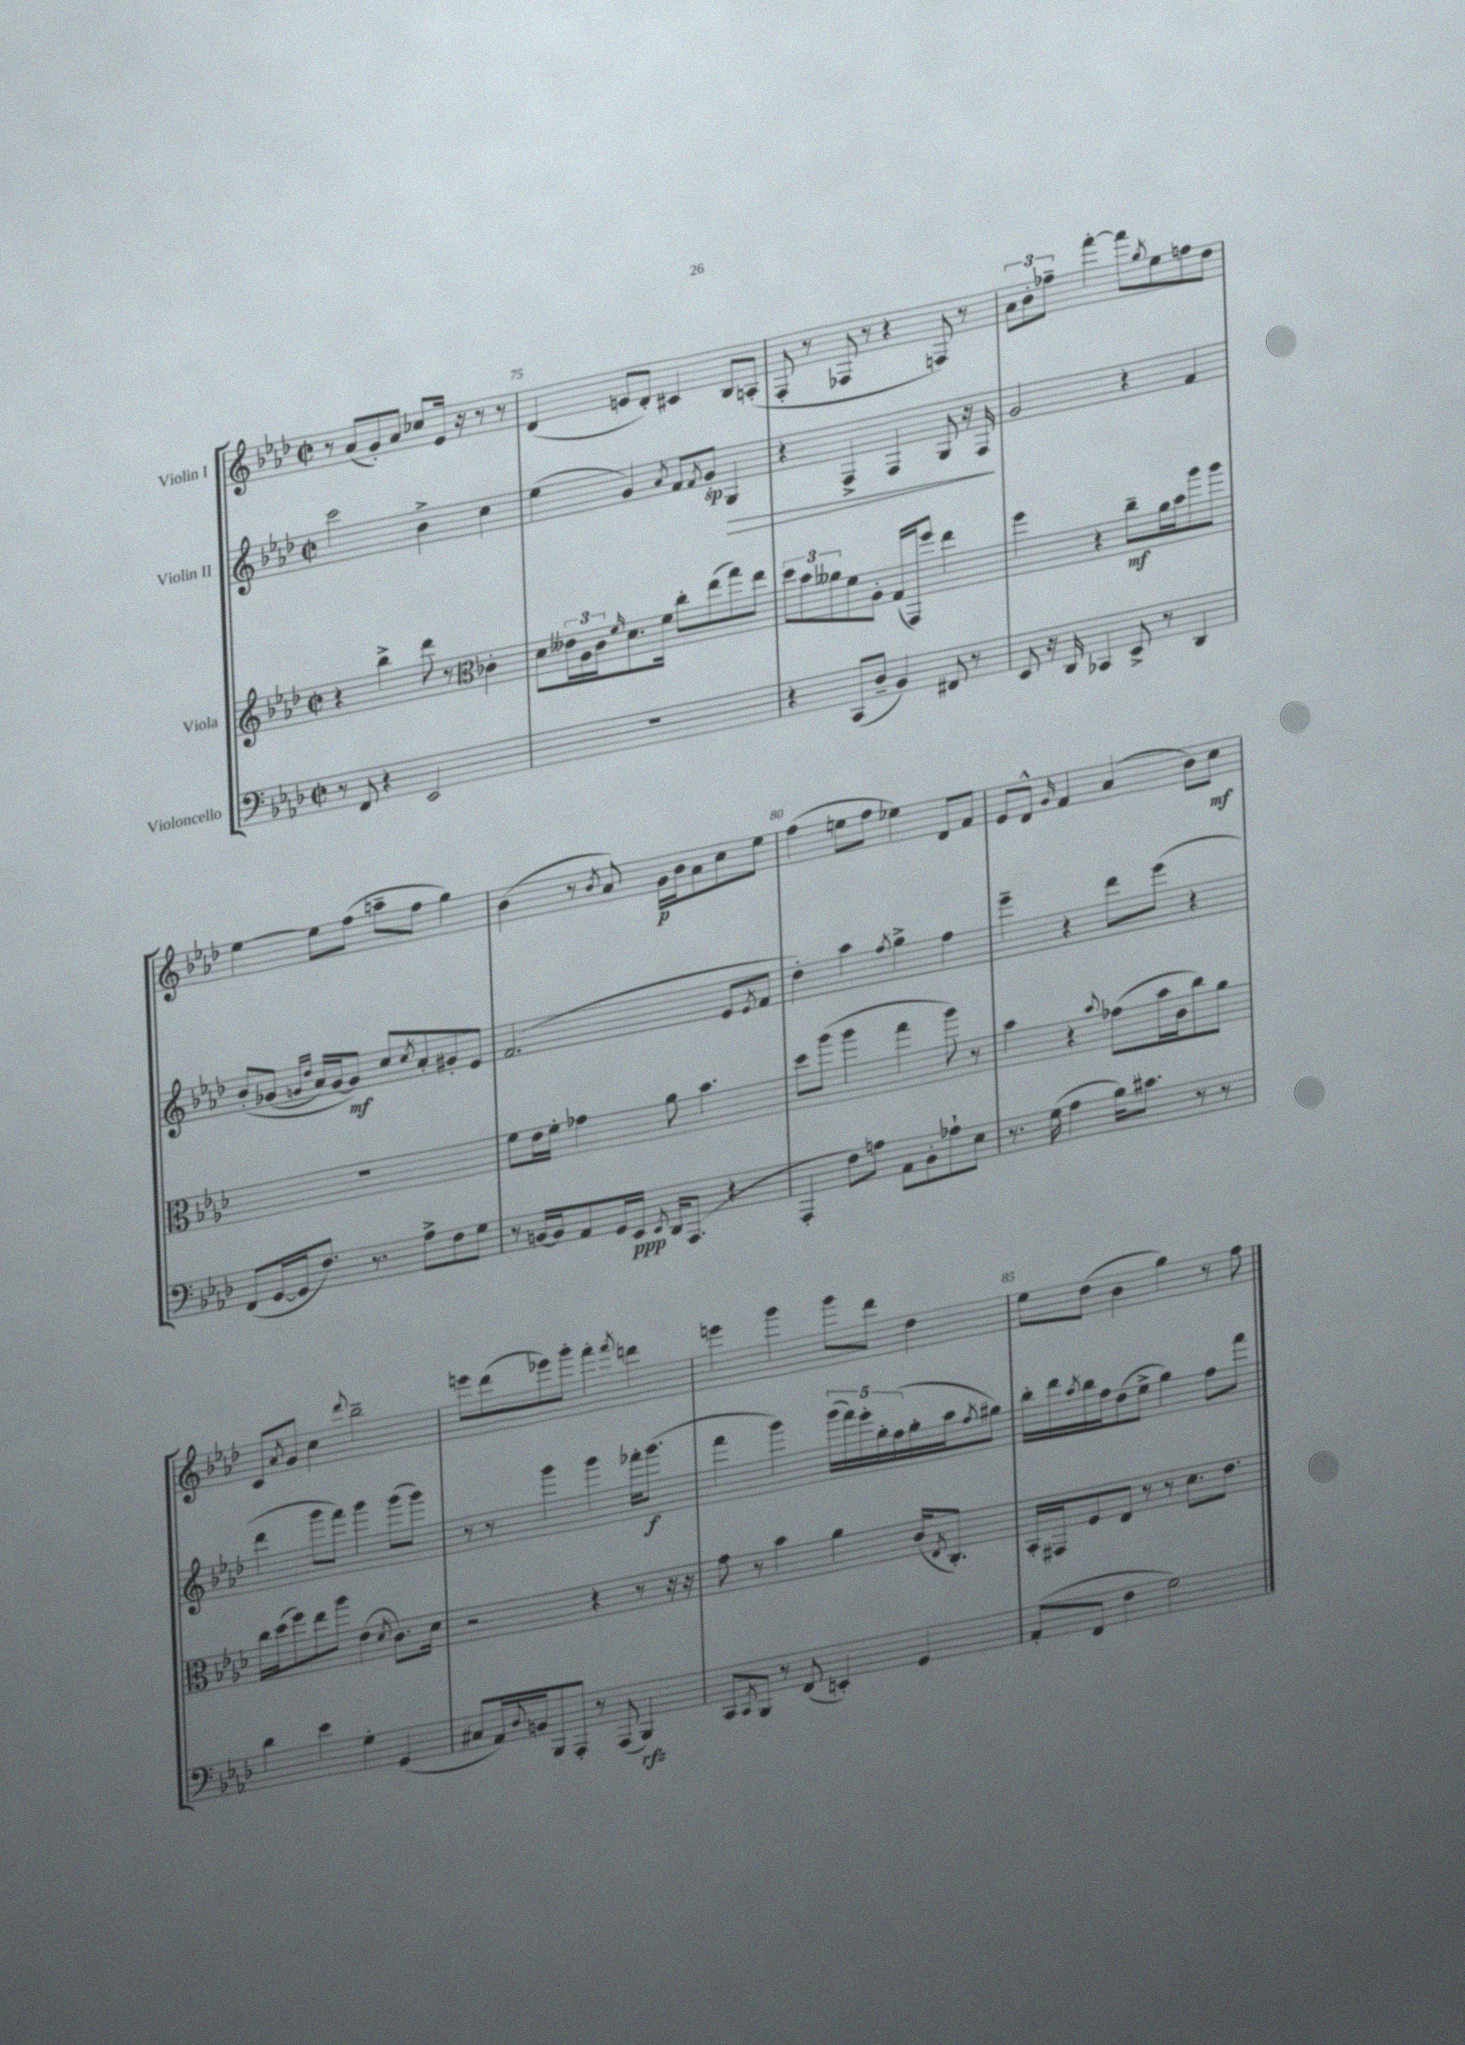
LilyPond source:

<<
\new StaffGroup <<
\new Staff = "s0" \with { instrumentName = "Violin I" } {
    \clef treble \key aes \major \defaultTimeSignature \time 2/2
    r8 aes'8( g'8-.) aes'8 ces''8 ees'16 r16 r8 r8 |
    des'4( e'8 des'8-.) cis'4 bes8 a8-.( |
    f8-. r8 fes8 r8 r4 f8) r8 |
    \tuplet 3/2 { aes'8 bes'8-. fes''8-- } f'''4~-. f'''8 \acciaccatura { g''8 } ees''8 f''8 des''8 |
    ees''4~ ees''8 f''8( a''8-- f''8 g''4) |
    bes'4( r8 \acciaccatura { bes'8 } aes'8) g'16\p bes'16 aes'8 c''8 ees''8 |
    f''4( e''8 f''8 ees''4) des'8 f'8 |
    ees'8 des'8-^ \grace { g'16 } f'4 aes'4( bes'8) c''8\mf |
    c'8 \acciaccatura { aes'8 } g'8 c''4 \appoggiatura { des'''8 } bes''2-- |
    e'''8 des'''8( ees'''8) g'''8-. f'''4-. \acciaccatura { f'''8 } d'''4 |
    e'''4 g'''4 g'''8 des'''8 des''4 |
    ees''8 des''8( bes'4 g''4) r8 f''8 \bar "|." |
}
\new Staff = "s1" \with { instrumentName = "Violin II" } {
    \clef treble \key aes \major \defaultTimeSignature \time 2/2
    c'''2 bes'4-> c''4 |
    ees''4( g'4) \acciaccatura { aes'8 } f'8 \acciaccatura { f'8 } g'8-.\sp g4\> |
    r4 f4-> f4 g8 r16 f16\! |
    g'2 r4 f'4 |
    bes'8-.\( ges'8( \grace { g'16 des''16 } aes'16) g'16~ g'8\mf\) c''8 \acciaccatura { c''8 } aes'8-. gis'8-. ees'8 |
    f'2.( ees'8 \acciaccatura { ees'8 } f'8 |
    des''4-.) aes''4 \acciaccatura { f''8 } g''4-> f''4 |
    ees'''4-- r4 des'''8 ees'''8( r4 |
    des'''4 g'''8 f'''8) g'''4 g'''8( g'''8) |
    r8 r8 g'''4 g'''4 fes'''16-. g'''8.\f( |
    f'''4 g'''4) \tuplet 5/4 { g'''16( f'''16) ees'''16-. g''16-. f''16( } g''16-. aes''16 \acciaccatura { f''8 } gis''8) |
    bes''16-. des'''16 \acciaccatura { aes''8 } bes''16 f''16 des''8( ees''8-> g''4) f''8 f'''8 \bar "|." |
}
\new Staff = "s2" \with { instrumentName = "Viola" } {
    \clef treble \key aes \major \defaultTimeSignature \time 2/2
    r4 bes''4-> des'''8 r8 \clef alto ces'4-. |
    des'8 \tuplet 3/2 { eeses'16 aes16 c'16 } \grace { f'16 } des'8. f'16 c''8-. ees''8( g''8) ees''8 |
    \tuplet 3/2 { des''8 bes'8 aeses'8 } f'8 aes8-. g16( g,16) f''8 ees''4 |
    f''4 r4 c''8--\mf aes'16 bes'16 aes''8 aes''8 |
    R1 |
    f'8 ees'16 f'16-. ges'4 aes'8 bes'4. |
    des''8 aes''8( aes''4 g''4 aes''8) r8 |
    bes'4 r4 \appoggiatura { bes'8 } ges'8( bes'16 c'16 c''8) aes'8 |
    c''16 des''16( f''8) ees''8 aes''8 ees'4( \acciaccatura { des'8 } c'8.) des'16 |
    r2 r4 r8 r16 r16 |
    g'8 r8 bes'4 aes'4 c'16( \acciaccatura { ees8 } c8.-.) |
    bes,16-. gis,16 f8 ees8 r8 r8 des'8. ees'8. \bar "|." |
}
\new Staff = "s3" \with { instrumentName = "Violoncello" } {
    \clef bass \key aes \major \defaultTimeSignature \time 2/2
    r8 f,8 r4 ees,2 |
    R1 |
    r4 c,8( des8-- bes,4) fis,8 r8 |
    ees,8 r16 des,16 ces,4 ees,8-> r8 des,4 |
    f,8( g,16~ g,16 f8.) r8. aes8-> f8 g8 |
    r8 b,16~ b,16 aes,8 g,16 ees,16\ppp \acciaccatura { ees,8 } des,16 aes,,8.( r4 |
    aes,,4-. f8) a8 aes,8 bes,8-. aes8-! ees8 |
    r8. g16( aes4 bes16) cis'8. r8 r8 |
    des'4 ees'4 g4-. g,4( |
    cis8 aes,16) \appoggiatura { des8 } b,16 bes,,8 aes,,8-. r8 aes,,8( bes,,4\rfz) |
    c,8 \acciaccatura { c,8 } bes,,8 r8 f,8( e,4-.) g,4 |
    aes,8-.( f,8 f4 g2) \bar "|." |
}
>>
>>
\layout { \context { \Score currentBarNumber = #74 \override BarNumber.break-visibility = ##(#f #t #t) barNumberVisibility = #(every-nth-bar-number-visible 5) } }
